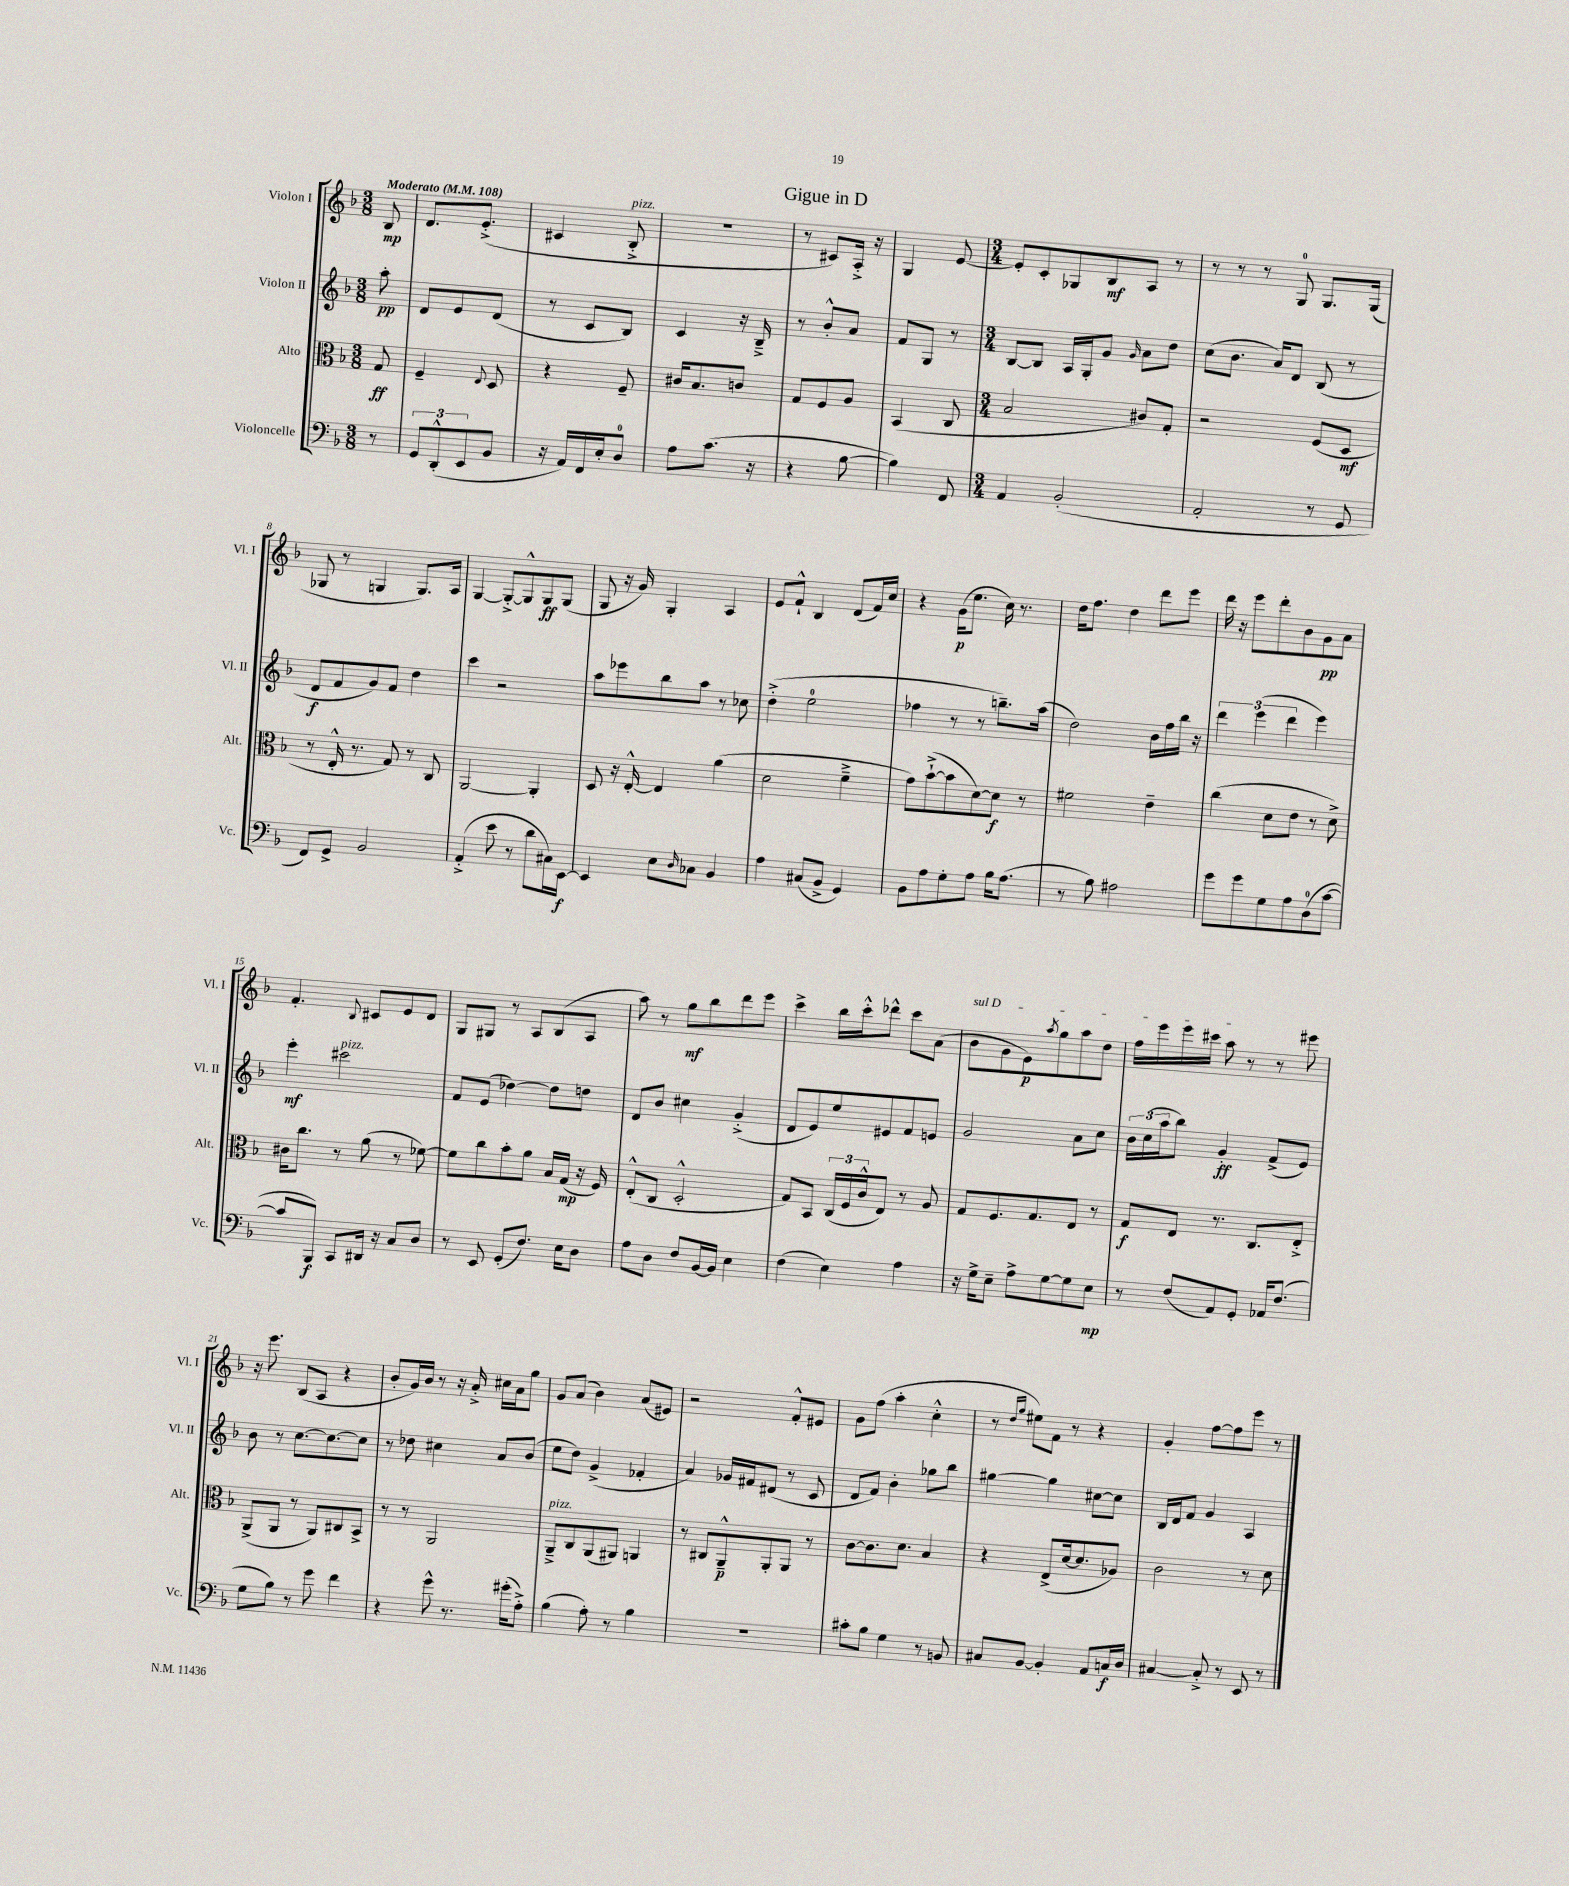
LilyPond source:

\header { title = "Gigue in D" }
<<
\new StaffGroup <<
\new Staff = "s0" \with { instrumentName = "Violon I" shortInstrumentName = "Vl. I" } {
    \clef treble \key f \major \numericTimeSignature \time 3/8 \partial 8 \tempo "Moderato" 4 = 108
    bes8\mp |
    d'8. e'8.-.->( |
    cis'4 bes8-.->^\markup { \italic "pizz." } |
    R4. |
    r8 cis'8) a16-.-> r16 |
    g4 e'8~ |
    \numericTimeSignature \time 3/4 e'8-. c'8-. ges8 bes8\mf a8 r8 |
    r8 r8 r8 g8-0 g8. g16( |
    ges8 r8 g4 g8.) a16 |
    g4~ g8~-.-> g8-^ g8\ff g8( |
    g8 r16 g'16) g4-. a4 |
    e'8 f'8-!-^ bes4 d'8( f'16) c''16 |
    r4 g'16\p( e''8. c''16) r8. |
    d''16 f''8. d''4 d'''8 e'''8 |
    d'''16 r16 e'''8 d'''8-. bes'8 g'8\pp a'8 |
    f'4.-. \appoggiatura { bes8 } cis'8 e'8 d'8 |
    g8 gis8 r8 a8 bes8( a8 |
    a''8) r8 g''8\mf bes''8 d'''8 e'''8 |
    c'''4-> bes''16 c'''16-.-^ des'''8-^ c'''8 a'8( |
    \once \override TextSpanner.bound-details.left.text = \markup { \italic "sul D" } bes'8\startTextSpan g'8 e'8\p) \acciaccatura { a''8 } g''8 a''8 d''8 |
    f''16 e'''16 e'''16 cis'''16 a''8\stopTextSpan r8 r8 eis'''8 |
    r16 e'''8. bes8( a8 r4 |
    bes'8-. g'16) bes'16 r8 r16 a'16-.-> cis''16 a'16 g''8 |
    g'8 a'8( bes'4) a'8( eis'8) |
    r2 f'8-.-^ eis'8 |
    g'8 f''8( a''4-. c''4-.-^ |
    r8 \grace { d''16 g''16 } eis''8) f'8 r8 r4 |
    g'4-. f''8~ f''8 e'''8 r8 \bar "|." |
}
\new Staff = "s1" \with { instrumentName = "Violon II" shortInstrumentName = "Vl. II" } {
    \clef treble \key f \major \numericTimeSignature \time 3/8 \partial 8
    a''8-.\pp |
    d'8 e'8 d'8( |
    r8 c'8 bes8) |
    c'4 r16 bes16---> |
    r8 bes'8-.-^ a'8 |
    f'8 g8 r8 |
    \numericTimeSignature \time 3/4 bes8~ bes8 a16 g16-. g'8 \grace { g'16 } a'8 d''8 |
    c''8( bes'8. a'16) d'8 bes8( r8 |
    d'8\f f'8 g'8) f'8 d''4 |
    c'''4 r2 |
    a''8 ees'''8 bes''8 a''8 r8 ces''8 |
    d''4-.->( e''2-0 |
    fes''4 r8 r8 b''8.--) a''16( |
    d''2) bes'16 f''16 bes''16 r16 |
    \tuplet 3/2 { d'''4 e'''4( d'''4 } e'''4) |
    e'''4-.\mf cis'''2^\markup { \italic "pizz." } |
    f'8 e'8( des''4~) des''8 d''8 |
    d'8 bes'8 cis''4 g'4-.->( |
    d'8 e'8) e''8 eis'8 f'8 e'8 |
    g'2 a'8 c''8 |
    \tuplet 3/2 { bes'16 c''16( a''16 } bes''8) g'4-.\ff f'8->( e'8) |
    bes'8 r8 c''8.~ c''8.~ c''8 |
    r8 des''8 cis''4 a'8 bes'8( |
    e''8 d''8) g'4->( fes'4-. |
    a'4) ges'16 fis'16 dis'8( r8 c'8 |
    d'8 f'8) bes'4-. ges''8 bes''8 |
    gis''4~ gis''4 cis''8~ cis''8 |
    bes16 d'16 f'8 g'4 a4 \bar "|." |
}
\new Staff = "s2" \with { instrumentName = "Alto" shortInstrumentName = "Alt." } {
    \clef alto \key f \major \numericTimeSignature \time 3/8 \partial 8
    g8\ff |
    f4-- \appoggiatura { e8 } d8 |
    r4 f8-- |
    cis'16 bes8. c'8 |
    g8 f8 a8 |
    bes,4( c8 |
    \numericTimeSignature \time 3/4 bes2 cis'8) g8-. |
    r2 f8( d8\mf |
    r8 e16-.-^ r8. g8) r8 c8 |
    a,2~ a,4-. |
    d8 r16 e16~-.-^ e4 a'4( |
    d'2 f'4---> |
    g'8) bes'8~-!->( bes'8 d'8~) d'8\f r8 |
    fis'2 e'4-- |
    c''4( d'8 e'8 r8 d'8->) |
    cis'16 c''8. r8 a'8( r8 fes'8~) |
    fes'8 c''8 bes'8-. a'8 bes16 g16\mp( r16 f16) |
    e8-.-^( c8 d2-.-^ |
    g8) bes,8 \tuplet 3/2 { c16( f16 c'16-^ } e8) r8 a8 |
    g8 f8. g8. e8 r8 |
    g8\f e8 r8. c8. e8-.-> |
    a,8->( a,8 r8 a,8) cis8 bes,8-> |
    r8 r8 a,2 |
    a,8--->^\markup { \italic "pizz." } c8 a,8( ais,8) a,4 |
    r8 cis8 a,8---^\p a,8-. a,8 r8 |
    c'8~ c'8. d'8. bes4 |
    r4 e8->( d'16~ d'8. aes8) |
    c'2 r8 d'8 \bar "|." |
}
\new Staff = "s3" \with { instrumentName = "Violoncelle" shortInstrumentName = "Vc." } {
    \clef bass \key f \major \numericTimeSignature \time 3/8 \partial 8
    r8 |
    \tuplet 3/2 { g,8 d,8-.-^( e,8 } bes,8 |
    r16 a,16) f,16 e16-. d8-0 |
    a8 c'8.( r16 |
    r4 bes8~ |
    bes4) f,8 |
    \numericTimeSignature \time 3/4 a,4 bes,2-.( |
    a,2-. r8 g,8 |
    f,8) g,8-> bes,2 |
    a,4-.->( e'8 r8 d'8 cis16) e,16~\f |
    e,4 e8 \grace { d16 } ces8 bes,4 |
    a4 cis8( bes,8-> g,4) |
    bes,8 a8 g8-. a8 bes16 a8.( |
    r8 bes8) ais2 |
    g'8 g'8 g8 a8 d8-0( c'8~ |
    c'8 bes,,8\f) c,8 dis,16 r16 c8 d8 |
    r8 e,8 g,8-.( f8.) e16 d8 |
    a8 d8 f8 bes,16~ bes,16 e4 |
    f4( e4) a4 |
    r16 g16-> e8-- a8-> g8~ g8 e8\mp |
    r8 f8( a,8) g,8-. aes,16 f8.( |
    g8 bes8) r8 g'8 f'4 |
    r4 g'8-^ r8. gis'16-.( a8-.->) |
    bes4( a8-.) r8 bes4 |
    R2. |
    cis'8-. bes8 g4 r8 b,8 |
    cis8 bes,8~ bes,4-. a,8 c16\f d16 |
    cis4~ cis8-.-> r8 e,8 r8 \bar "|." |
}
>>
>>
